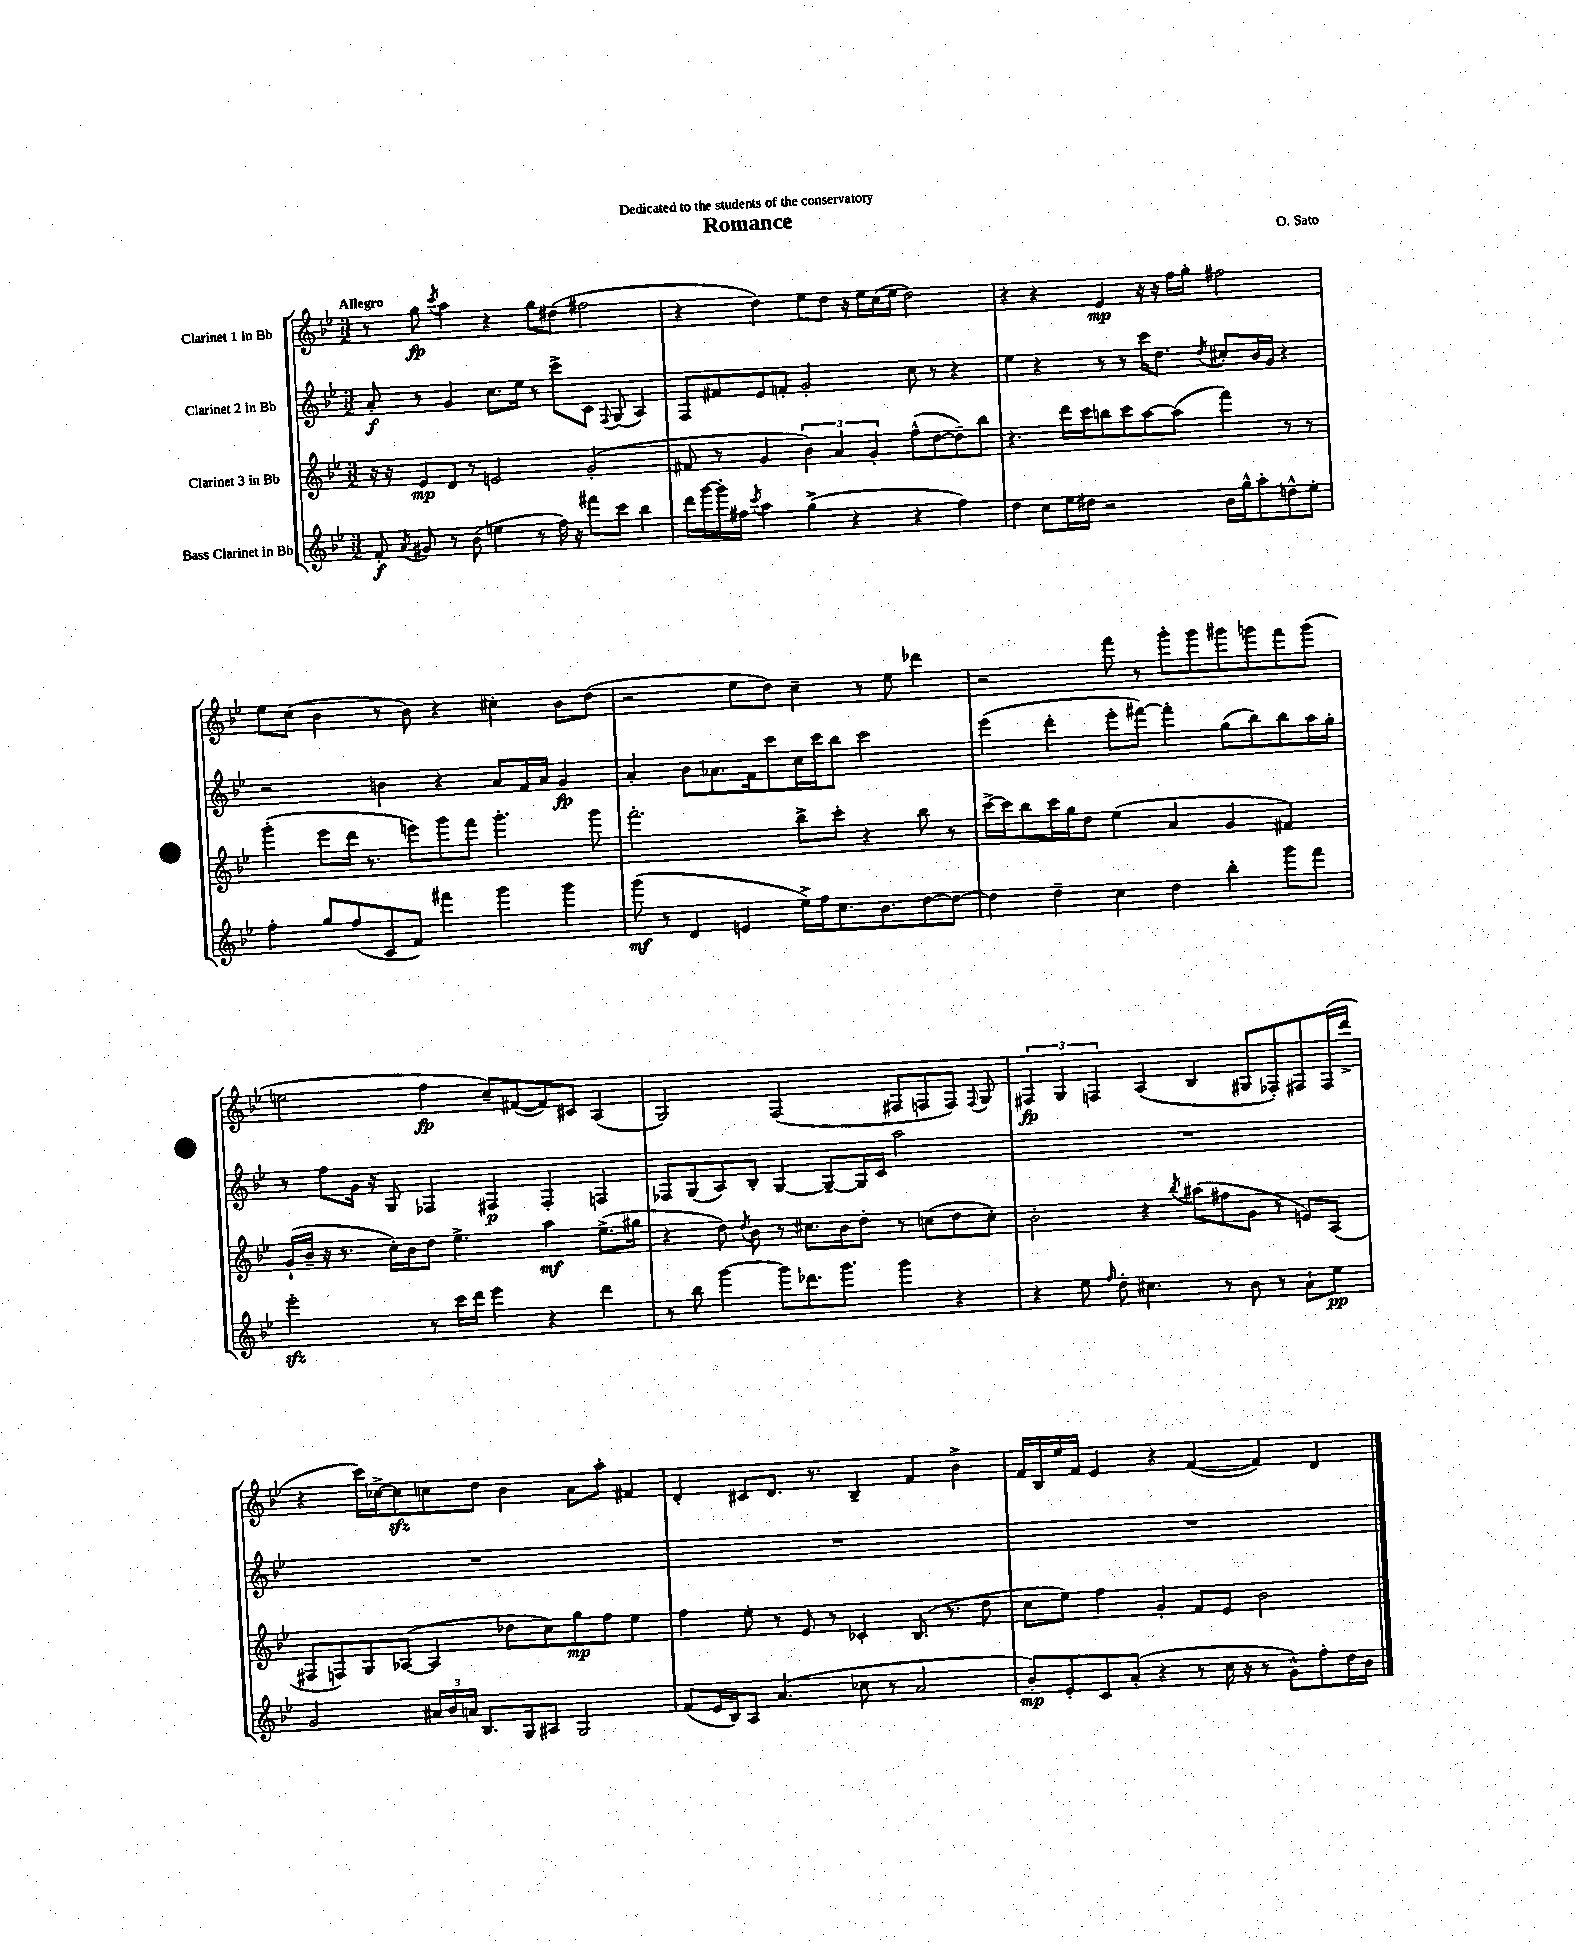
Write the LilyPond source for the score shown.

\header { title = "Romance" composer = "O. Sato" dedication = "Dedicated to the students of the conservatory" }
<<
\new StaffGroup <<
\new Staff = "s0" \with { instrumentName = "Clarinet 1 in Bb" } {
    \clef treble \key bes \major \numericTimeSignature \time 3/2 \tempo "Allegro"
    \autoBeamOff r8 g''8\fp \acciaccatura { c'''8 } a''4 r4 g''8[ dis''8]( fis''2 |
    r4 d''4) ees''8[ d''8] r16 ees''16[ c''16( ees''16] d''2) |
    r4 r4 ees'4\mp r16 r16 f''16[ g''16]-. fis''2 |
    ees''8[ c''8]( bes'4 r8 bes'8) r4 cis''4-. bes'8[ d''8]( |
    r2 ees''8[ d''8]) c''4-- r8 ees''8 des'''4 |
    r2 f'''8 r8 g'''8[-. g'''8 gis'''8 g'''8 f'''8 g'''8]( |
    e''2 f''4\fp c''8[--) fis'8~( fis'8) cis'8] a4( |
    g2) f2( fis8[ f8 f8]) \appoggiatura { f8 } g8 |
    \tuplet 3/2 { fis4\fp g4 f4 } a4( bes4 gis8[ fes8-.) fis8 fis16( d'''16]-> |
    r4 c'''16[) ces''16~-> ces''8\sfz c''8 d''8] bes'4 a'8[ a''8]-. fis'4 |
    d'4-. cis'8[ d'8.] r8. bes4-- f'4 bes'4-> |
    f'16[ bes16 ees''16 f'16] ees'4 r4 f'4~( f'4) d'4 \bar "|." |
}
\new Staff = "s1" \with { instrumentName = "Clarinet 2 in Bb" } {
    \clef treble \key bes \major \numericTimeSignature \time 3/2
    \autoBeamOff a'8-.\f r8 g'4 c''8.[ ees''16] r8 c'''8[-> c'8] \appoggiatura { f8 } g8( a4) |
    f8[ fis'8 ees'8 f'8]-. g'2-. c''8 r8 r4 |
    ees''4 r4 r8 r8 c'''16[ d''8.] \acciaccatura { d''8 } cis''8[-. bes'16 g'16] r4 |
    r2 b'4 r4 a'8[ f'16 a'16] g'4\fp |
    a'4-. bes'8[ aes'8. f'16 c'''8 c''16 c'''16 bes''8] c'''2 |
    ees'''4( d'''4-. ees'''8[-. fis'''8]~) fis'''4-. g''8[( bes''8) bes''8 a''16 g''16]-. |
    r8 f''8[ g'16] r16 g8 fes4 fis4\p fis4-. f4 |
    fes8[ g8( a8) bes8]-. g4~ g8[~-- g16 c'16] a''2 |
    R1. |
    R1. |
    R1. |
    R1. \bar "|." |
}
\new Staff = "s2" \with { instrumentName = "Clarinet 3 in Bb" } {
    \clef treble \key bes \major \numericTimeSignature \time 3/2
    \autoBeamOff r16 r16 ees'8[\mp d'8] r8 e'2 g'2-.( |
    fis'8 r8 g'4 \tuplet 3/2 { bes'4) a'4 g'4-. } f''8[-^( d''8~ d''8--) bes''8] |
    r4. d'''16[ c'''16 b''8 c'''8 a''8~ a''8]( f'''4) r8 r8 |
    g'''4-.( ees'''8[ d'''16] r8. e'''8[) g'''8 f'''8] g'''4.-. g'''8 |
    f'''2.-. bes''8[-> c'''8]-. r4 bes''8 r8 |
    c'''16[~-> c'''16 bes''8 c'''16 g''16 d''8] ees''4( a'4 g'4 fis'4) |
    g'16[-!( bes'16]-- r16 r8. c''16[-.) bes'16 d''8] ees''4.-> a''4\mf ees''8.[->( gis''16] |
    r4 d''8) \acciaccatura { d''8 } bes'8 r8 cis''8.[ bes'16 d''8]-. r8 c''8[( d''8 c''8]-.) |
    bes'2-. r4 \acciaccatura { bes''8 } ais''8[( fis''8 g'8] r8 e'8[) a8]( |
    fis8[ f8) g8 aes8]~( aes4 des''8[ c''8) g''8\mp f''8] ees''4 |
    f''4 ees''8-. r8 ees'8 r8 ces'4-. bes8.( r8. d''8 |
    c''8[ ees''8]) f''4 g'4-. f'8[ ees'8] bes'2 \bar "|." |
}
\new Staff = "s3" \with { instrumentName = "Bass Clarinet in Bb" } {
    \clef treble \key bes \major \numericTimeSignature \time 3/2
    \autoBeamOff f'8-.\f \acciaccatura { a'8 } gis'8 r8 bes'8( e''4 r8 f''16) r16 fis'''8[ c'''8] bes''4 |
    d'''16[ g'''16~ g'''16-. fis''16] \acciaccatura { c'''8 } a''4 g''4->( r4 r4 fis''4) |
    d''4 c''8[ ees''16 dis''16] r2 bes'16[ g''16-^ a''8-. d''8-^ ees''8]-. |
    f''4-. g''8[ f''8( c'8 f'8]) fis'''4 g'''4 g'''4 |
    g'''8\mf( r8 d'4 e'4 ees''16[->) f''16 c''8. bes'8. d''8~ d''8]~ |
    d''4 d''4-- c''4 d''4 bes''4-. g'''8[ f'''8] |
    ees'''2-.\sfz r8 c'''16[ d'''16] ees'''4 r4 d'''4 |
    r8 bes''8 g'''4~ g'''8[ des'''8. g'''8.] g'''4 r4 |
    r4 ees''8 \grace { f''16 } d''8-. cis''4. r8 bes'8 r8 a'8[-! ees''8]\pp |
    g'2 \tuplet 3/2 { ais'16[ bes'16 a'16] } bes8.[ g16 ais8] g2 |
    f'8[( ees'16 bes16) a8] a'4.( ces''8 r8 a'2 |
    bes'8[-.\mp) ees'8-. c'8 a'8]-.( r4 r8 c''16 r16 r8 g'8[-^) f''8-. d''16 bes'16] \bar "|." |
}
>>
>>
\layout { \context { \Score \remove "Bar_number_engraver" } }
